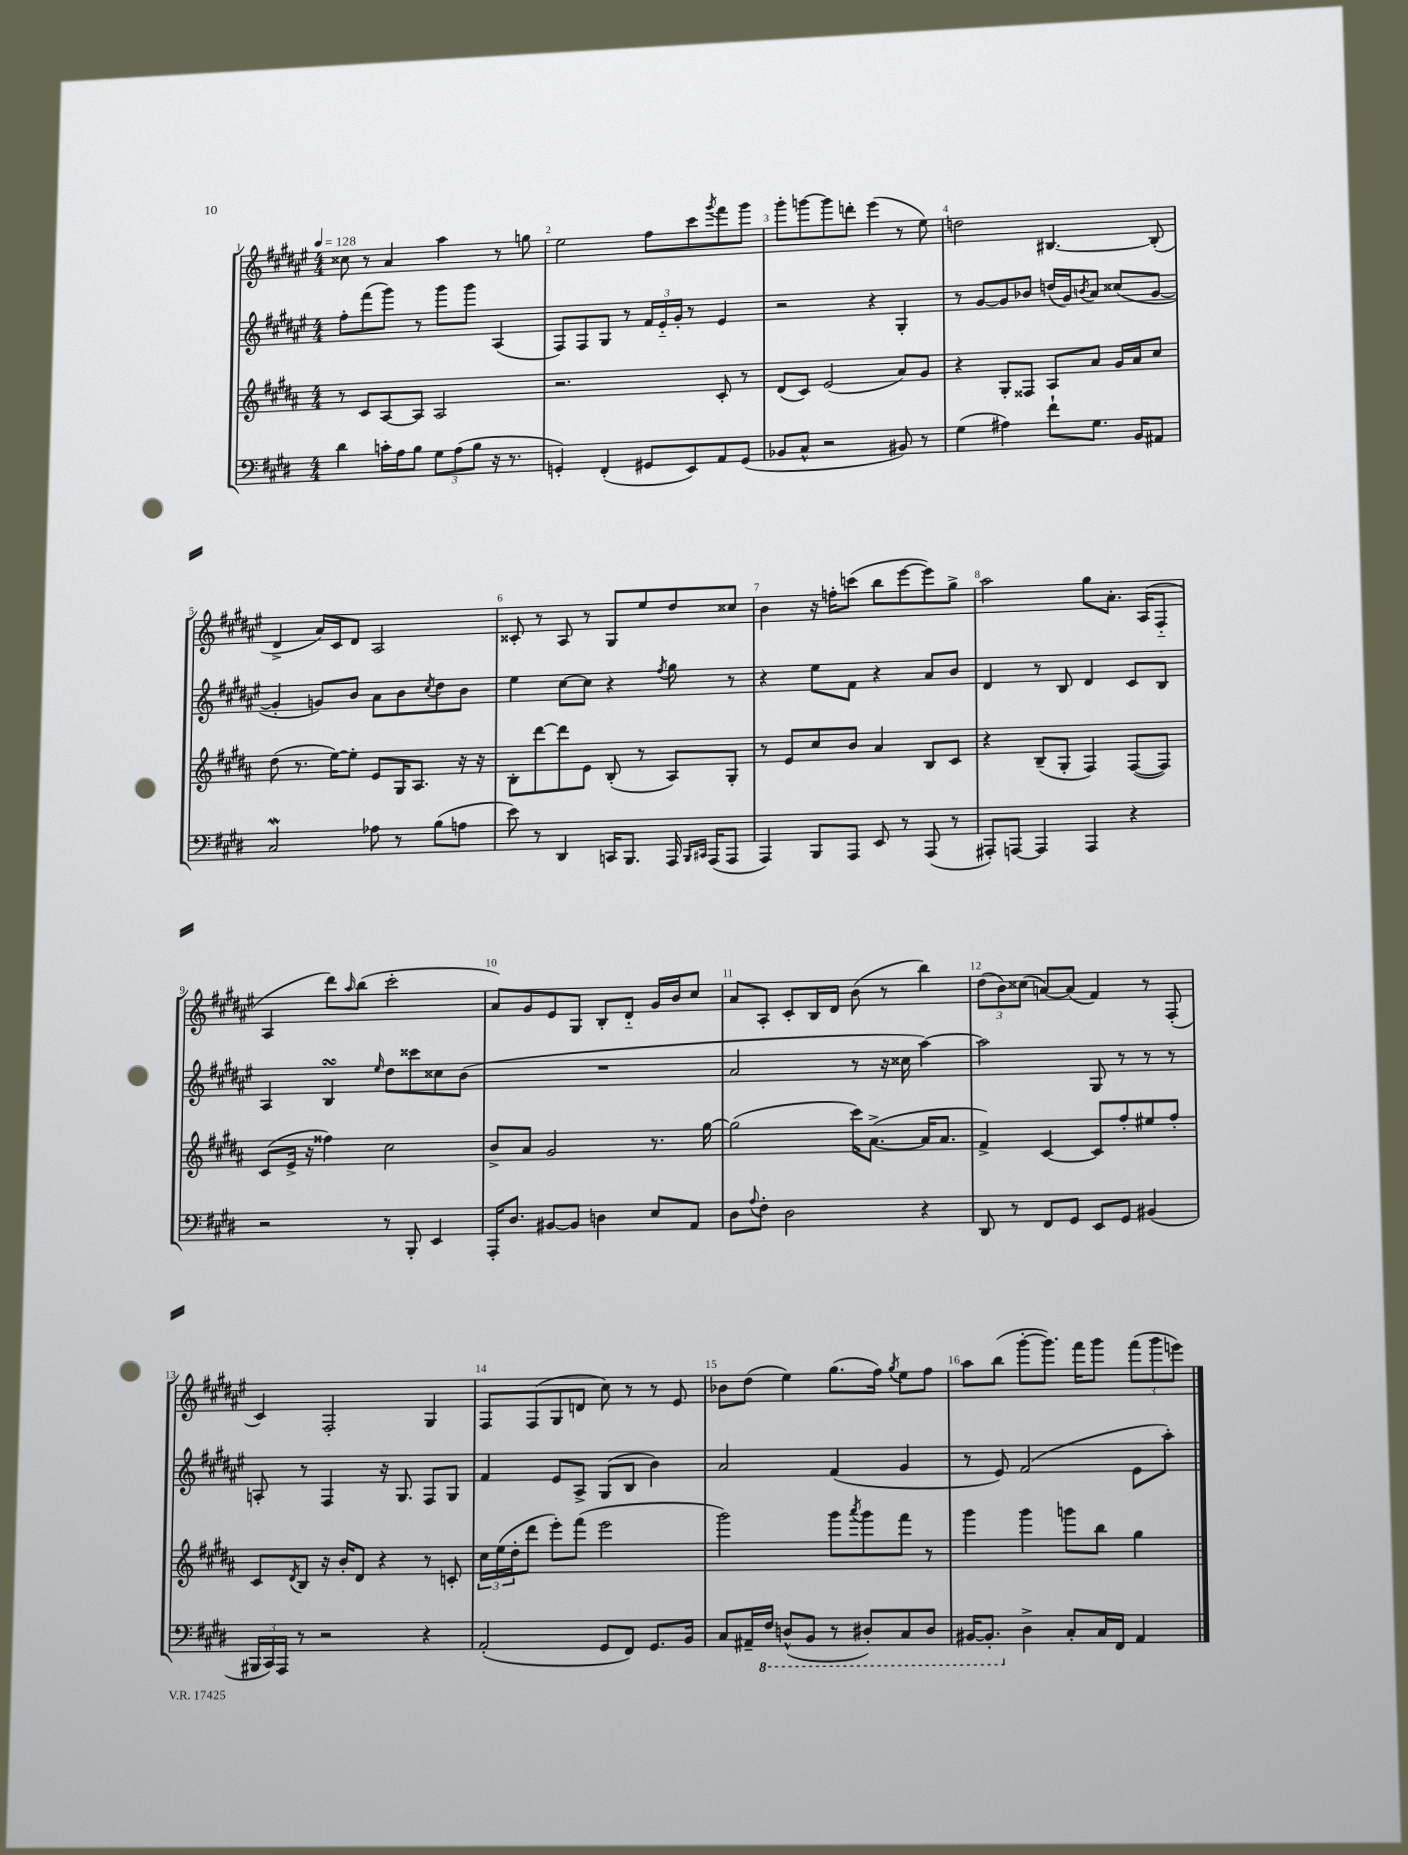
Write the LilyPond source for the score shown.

<<
\new StaffGroup <<
\new Staff = "s0" {
    \clef treble \key fis \major \numericTimeSignature \time 4/4 \tempo 4 = 128
    cisis''8 r8 ais'4 ais''4 r8 g''8 |
    eis''2 fis''8 cis'''8 \acciaccatura { gis'''8 } fis'''8 gis'''8 |
    gis'''8-. g'''8~ g'''8 d'''8-. eis'''4( r8 eis''8) |
    d''2 bis4.~ bis8-.( |
    dis'4-> ais'16) cis'16 dis'8 ais2 |
    cisis'8-. r8 ais8 r8 gis8 eis''8 dis''8 cisis''8 |
    b'4 r16 f''16-. c'''8( b''8 eis'''8~ eis'''8) gis''8-> |
    ais''2 gis''8 ais'8.-. ais16( fis8-_ |
    ais4 dis'''8) \grace { ais''16 } b''8( cis'''2-. |
    ais'8) gis'8 eis'8 gis8 b8-. dis'8-_ gis'16 b'16 cis''8 |
    ais'8 ais8-. cis'8-. b16 dis'16 b'8( r8 b''4) |
    \tuplet 3/2 { dis''8( b'8) cisis''8( } a'8~) a'8( fis'4) r8 fis8-.( |
    cis'4) fis2-. gis4 |
    fis8 fis8( gis8 d'8 cis''8) r8 r8 eis'8 |
    bes'8 dis''8( eis''4) gis''8.( fis''16) \acciaccatura { gis''8 } eis''8 fis''8 |
    ais''8 b''8( gis'''8~-. gis'''8.) fis'''16 gis'''8 \tuplet 3/2 { fis'''8( gis'''8 e'''8) } \bar "|." |
}
\new Staff = "s1" {
    \clef treble \key fis \major \numericTimeSignature \time 4/4
    fis''8-. fis'''8( gis'''8) r8 gis'''8 gis'''8 ais4( |
    fis8) fis8 gis8 r8 \tuplet 3/2 { fis'16 eis'16-_ gis'16-. } r8 eis'4 |
    r2 r4 gis4-. |
    r8 gis'8~ gis'8 bes'8 d''16( gis'16) \acciaccatura { b'8 } ais'8 cisis''8( gis'8~ |
    gis'4-. g'8) b'8 ais'8 b'8 \acciaccatura { cis''8 } dis''8 b'8 |
    eis''4 cis''8~ cis''8 r4 \acciaccatura { fis''8 } gis''8 r8 |
    r4 eis''8 fis'8 r4 ais'8 b'8 |
    dis'4 r8 b8 dis'4 cis'8 b8 |
    ais4 b4\turn \grace { eis''16 } dis''8 cisis'''8 cisis''8 b'8( |
    R1 |
    ais'2 r8 r16 cisis''16 ais''4~) |
    ais''2 gis8 r8 r8 r8 |
    a8-. r8 fis4 r16 gis8. fis8 gis8 |
    fis'4 eis'8 ais8-> gis8( b8 b'4) |
    ais'2 fis'4( gis'4 |
    r8 eis'8) fis'2( eis'8 ais''8-.) \bar "|." |
}
\new Staff = "s2" {
    \clef treble \key b \major \numericTimeSignature \time 4/4
    r8 cis'8 ais8~ ais8 ais2 |
    r2. cis'8-. r8 |
    dis'8( cis'8) e'2( ais'8) gis'8 |
    r4 gis8-. fisis8 ais8 ais'8 gis'16 ais'16 cis''8 |
    dis''8( r8. e''16~) e''8-. e'8 gis16 ais8. r16 r16 |
    b8-. dis'''8~ dis'''8 e'8 b8-.( r8 ais8) gis8-. |
    r8 e'8 cis''8 b'8 ais'4 b8 cis'8 |
    r4 b8--( gis8-. fis4) fis8~( fis8) |
    cis'8( e'16-> r16 fisis''4) cis''2 |
    b'8-> ais'8 gis'2 r8. gis''16~ |
    gis''2( cis'''16) ais'8.~->( ais'16 ais'8. |
    fis'4->) cis'4~ cis'8 fis''8-. eis''8 fis''8-. |
    cis'8 \acciaccatura { dis'8 } b8 r16 b'16-. dis'8 r4 r8 c'8-. |
    \tuplet 3/2 { cis''16 e''16( dis''16-. } dis'''8 e'''8-.) fis'''8( e'''2 |
    gis'''2) gis'''8 \acciaccatura { ais'''8 } gis'''8 fis'''8 r8 |
    gis'''4 gis'''4 g'''8 b''8 gis''4 \bar "|." |
}
\new Staff = "s3" {
    \clef bass \key e \major \numericTimeSignature \time 4/4
    dis'4 c'16-. a16 b8 \tuplet 3/2 { gis8 a8( b8 } r16 r8. |
    g,4-.) fis,4-.( gis,8 e,8) a,8 gis,8( |
    bes,8 cis8-^ r2 bis,8) r8 |
    gis4( ais4) fis'8-! gis8. b,16 ais,8 |
    cis2\mordent aes8 r8 b8( a8 |
    e'8) r8 dis,4 c,16 b,,8. a,,16 \grace { b,,16 cis,16 } a,,16( a,,8 |
    a,,4) b,,8 a,,8 e,8 r8 a,,8( r8 |
    ais,,8-.) a,,8~ a,,4 a,,4 r4 |
    r2 r8 b,,8-. e,4 |
    a,,16-. dis8. bis,8~ bis,8 d4 e8 a,8 |
    dis8 \appoggiatura { a8 } fis8-. dis2 r4 |
    dis,8 r8 fis,8 gis,8 e,8 gis,8 bis,4( |
    \tuplet 3/2 { bis,,16 cis,16) a,,16 } r8 r2 r4 |
    a,2-.( gis,8 fis,8) gis,8. b,16 |
    cis8 ais,16-- \ottava #-1 fis,16 d,8-^( b,,8 r8 dis,8-.) cis,8 dis,8 |
    bis,,16~ bis,,8.-. \ottava #0 dis4-> cis8-. cis16 fis,16 a,4 \bar "|." |
}
>>
>>
\layout { \context { \Score \override BarNumber.break-visibility = ##(#f #t #t) barNumberVisibility = #all-bar-numbers-visible } }
